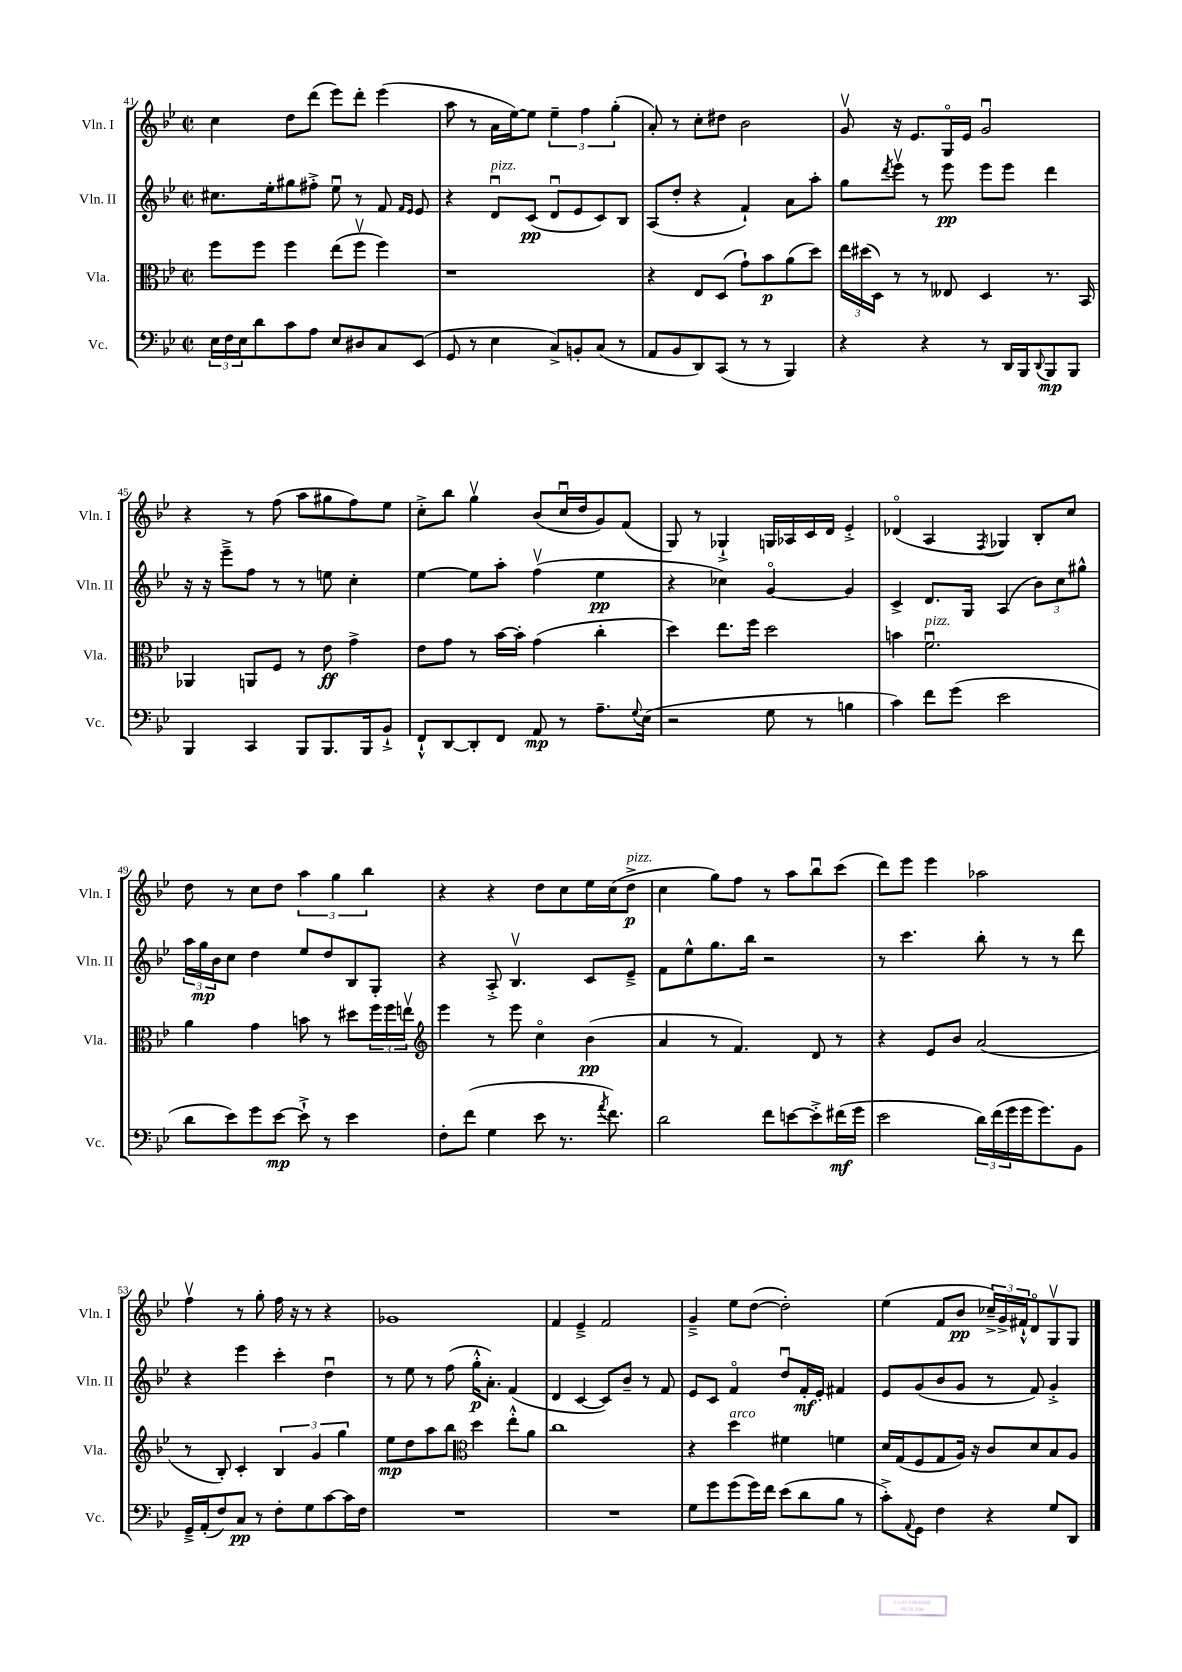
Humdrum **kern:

**kern	**kern	**kern	**kern
*staff4	*staff3	*staff2	*staff1
*clefF4	*clefC3	*clefG2	*clefG2
*k[b-e-]	*k[b-e-]	*k[b-e-]	*k[b-e-]
*M2/2	*M2/2	*M2/2	*M2/2
*met(c|)	*met(c|)	*met(c|)	*met(c|)
24E-\LL	8ff\L	8.cc#\L	4cc\
24F\	.	.	.
24E-\J	.	.	.
8d\	8ff\J	.	.
.	.	16ee-'\k	.
8c\	4ff\	8gg#\	8dd\L
8A\J	.	8ff#'^\J	(8ddd\J
8E-/L	(8ee-\L	8ee-u\	8eee-\L)
8D#/	8ffv\J	8r	8ddd'\J
8C/	4ff\)	8f/	(4eee-\
.	.	16qqf/LL	.
.	.	16qqe-/JJ	.
(8EE-/J	.	8e-/	.
=	=	=	=
8GG/	1r	4r	8aa\
8r	.	.	8r
4E-\	.	8du/L	16a\LL
.	.	.	[16ee-\J)
.	.	(8c/J	8ee-\]J
8C^/L)	.	8du/L	6ee-~\
8BB'/	.	8e-/	.
.	.	.	6ff\
(8C/J	.	8c/)	.
.	.	.	(6gg'\
8r	.	8B-/J	.
=	=	=	=
8AA/L	4r	(8A/L	8a'/)
8BB-/	.	8dd'/J	8r
8DD/)	8E-/L	4r	8cc'\L
(8CC/J	(8D/J	.	8dd#\J
8r	8g`\L)	4f`/)	2b-\
8r	8b-\	.	.
4BBB-/)	(8a\	8a\L	.
.	8dd\J)	8aa'\J	.
=	=	=	=
4r	24ee-\LL	8gg\L	8gv/
.	(24dd#\	.	.
.	24D\JJ)	.	.
.	.	8qddd/	.
.	8r	8eee-v\J	16r
.	.	.	8.e-/L
4r	8r	8r	.
.	8E--/	8eee-\	16Go/L
.	.	.	16e-/JJ
8r	4D/	8eee-\L	2gu/
16DD/LL	.	8eee-\J	.
16BBB-/J	.	.	.
8qqDD/	.	.	.
8BBB-/	8.r	4ddd\	.
8BBB-/J	.	.	.
.	16BB-/	.	.
=	=	=	=
4BBB-/	4AA-/	16r	4r
.	.	16r	.
.	.	8eee-~^\L	.
4CC/	8AA/L	8ff\J	8r
.	8F/J	8r	(8ff\
8BBB-/L	8r	8r	8aa\L
8.BBB-/	8e-\	8ee\	8gg#\
.	4g^\	4cc'\	8ff\)
16BBB-/k	.	.	.
8BB-`^/J	.	.	8ee-\J
=	=	=	=
8FF`^^/L	8e-\L	[4ee-\	8cc'^\L
[8DD/	8g\J	.	8bb-\J
8DD'/]	8r	8ee-\]L	4ggv\
8FF/J	[16b-\LL	8aa'\J	.
.	16b-'\]JJ	.	.
8AA/	(4g\	(4ffv\	(8b-/L
8r	.	.	16ccu/L
.	.	.	16dd/J
8.A~\L	4cc'\	4ee-\	8g/)
.	.	.	(8f/J
8qqG/	.	.	.
(16E-\Jk	.	.	.
=	=	=	=
2r	4dd\)	4r	8G/)
.	.	.	8r
.	8.ee-\L	4cc-\)	4G-`^/
.	16ff\Jk	.	.
8G\	2dd\	[4go/	16G/LL
.	.	.	16A-/
8r	.	.	16c/
.	.	.	16d/JJ
4B\	.	4g/]	4e-'^/
=	=	=	=
4c\)	4b\	4c^/	(4d-o/
8f\L	2.fu\	8.d/L	4A/
(8g\J	.	.	.
.	.	16G/Jk	.
.	.	.	8qF/
2e-\	.	(4A/	4G-/)
.	.	12b-\L)	8B-'/L
.	.	12cc\	.
.	.	.	8cc/J
.	.	12gg#^^\J	.
=	=	=	=
8d\L	4a\	24aa\LL	8dd\
.	.	24gg\	.
.	.	24b-\J	.
8e-\)	.	8cc\J	8r
8g\	4g\	4dd\	8cc\L
[8e-\J	.	.	8dd\J
8e-`^\]	8b\	8ee-/L	6aa\
8r	8r	8dd/	.
.	.	.	6gg\
4e-\	8dd#\L	8B-/	.
.	.	.	6bb-\
.	24ff\L	8G'/J	.
.	24ff\	.	.
.	24eev\JJ	.	.
=	=	=	=
*	*clefG2	*	*
8F'\L	4eee-\	4r	4r
(8f\J	.	.	.
4G\	8r	8A'^/	4r
.	8eee-\	4.B-v/	.
8e-\	4cco\	.	8dd\L
8.r	.	.	8cc\
.	(4b-\	8c/L	16ee-\L
8qa/	.	.	.
8.f\)	.	.	(16cc\J
.	.	8e-~^/J	8dd^\J
=	=	=	=
2d\	4a/	8f\L	4cc\
.	.	8ee-^^\	.
.	8r	8.gg\	8gg\L)
.	4.f/)	.	8ff\J
.	.	16bb-\Jk	.
8f\L	.	2r	8r
[8e\	.	.	8aa\L
8e'^\]	8d/	.	8bb-u\
(16f#\L	8r	.	(8ccc\J
16g\JJ	.	.	.
=	=	=	=
2e-\	4r	8r	8ddd\L)
.	.	4.ccc\	8eee-\J
.	8e-/L	.	4eee-\
.	8b-/J	.	.
24d\LL)	(2a/	8bb-'\	2aa-\
(24f\	.	.	.
24g\	.	.	.
16g\J	.	8r	.
8.g\)	.	.	.
.	.	8r	.
8BB-\J	.	8ddd\	.
=	=	=	=
16GG~^/LL	8r	4r	4ffv\
(16AA'/J	.	.	.
8F/)	8B-'/)	.	.
8C/J	4c'/	4eee-\	8r
8r	.	.	8gg'\
8F'\L	6B-/	4ccc'\	16ff\
.	.	.	16r
8G\	.	.	8r
.	6g/	.	.
[8c\	.	4ddu\	4r
.	6gg\	.	.
16c\]L	.	.	.
16F\JJ	.	.	.
=	=	=	=
1r	8ee-\L	8r	1g-
.	8dd\	8ee-\	.
.	8aa\	8r	.
.	8bb-\J	(8ff\	.
*	*clefC3	*	*
.	4dd\	16gg'^^\LK	.
.	.	8.a'\J)	.
.	8ee-'^^\L	(4f/	.
.	8a\J	.	.
=	=	=	=
1r	1cc	4d/	4f/
.	.	[4c/	4e-~^/
.	.	8c/]L)	2f/
.	.	8b-~/J	.
.	.	8r	.
.	.	8f/	.
=	=	=	=
8G\L	4r	8e-/L	4g~^/
8g\	.	8c/J	.
(8g\	4dd\	4fo/	8ee-\L
16g\L)	.	.	([8dd\J
16f\JJ	.	.	.
(8e-\L	4f#\	8ddu/L	2dd'\])
8d\	.	16f'/L	.
.	.	16e-'/JJ	.
8B-\J	4f\	4f#/	.
8r	.	.	.
=	=	=	=
8c'^\L)	16d/LL	8e-/L	(4ee-\
.	(16G/J	.	.
8qqAA/	.	.	.
8GG\J	8F/	(8g/	.
4F\	8G/	8b-/	8f/L
.	16A/Jk)	8g/J	8b-/J
.	16r	.	.
4r	8c/L	8r	24cc-~^/LL)
.	.	.	24g^/
.	.	.	24f#`^^/J
.	8d/	8f/)	8do/
8G/L	8B-/	4g'^/	8Gv/
8DD/J	8A/J	.	8G/J
==	==	==	==
*-	*-	*-	*-
